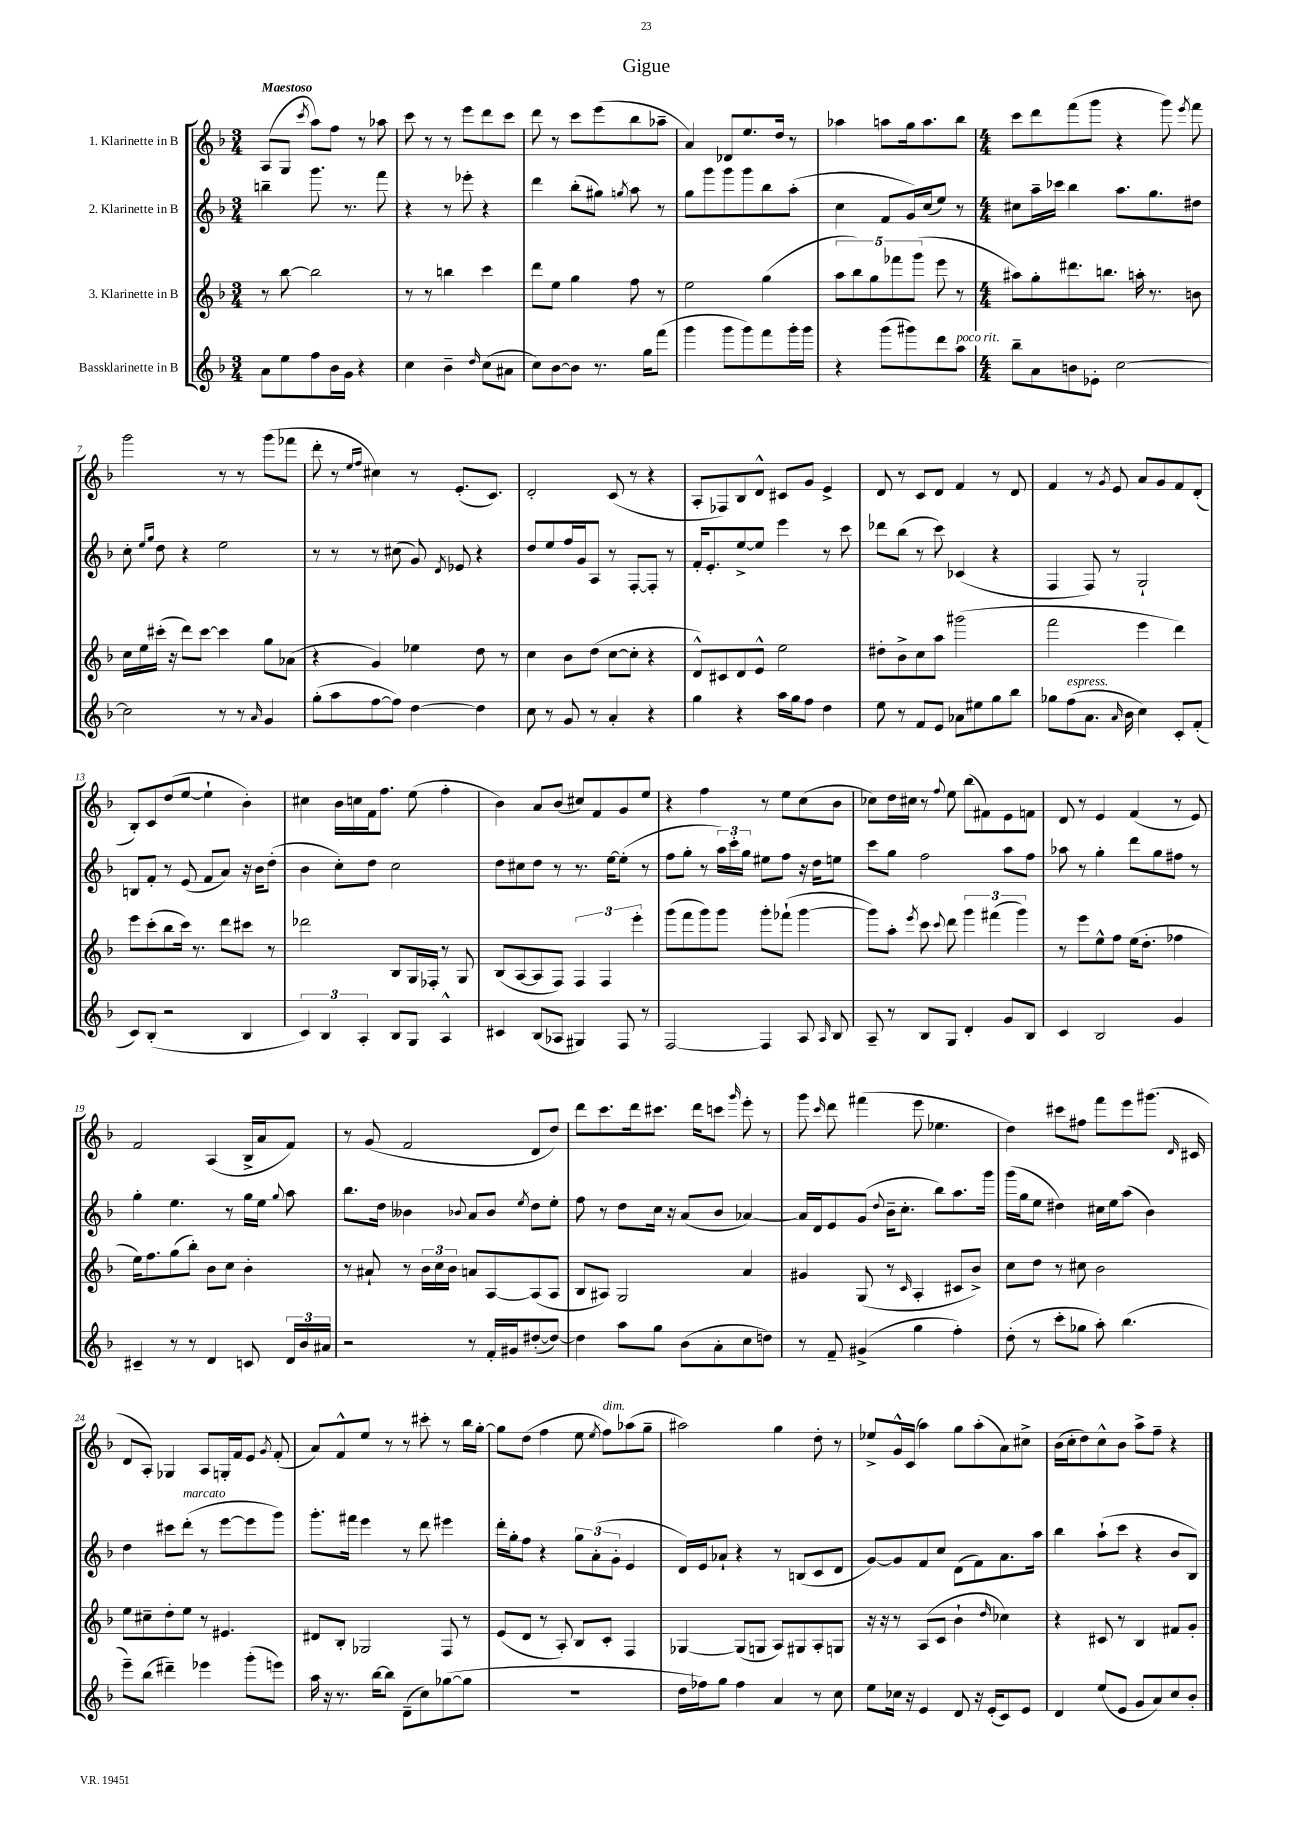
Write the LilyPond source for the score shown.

\header { title = "Gigue" }
<<
\new StaffGroup <<
\new Staff = "s0" \with { instrumentName = "1. Klarinette in B" } {
    \clef treble \key f \major \numericTimeSignature \time 3/4 \tempo "Maestoso"
    \autoBeamOff a8[( g8] \acciaccatura { c'''8 } a''8[) f''8] r8 aes''8 |
    c'''8 r8 r8 e'''8[ d'''8 c'''8] |
    d'''8 r8 c'''8[ e'''8( bes''8 aes''8]-- |
    a'4) des'8[ e''8. d''16] r8 |
    aes''4 a''8[ g''16 a''8. bes''8] |
    \numericTimeSignature \time 4/4 c'''8[ d'''8 f'''8( g'''8] r4 g'''8) \acciaccatura { e'''8 } f'''8 |
    g'''2 r8 r8 g'''8[( fes'''8] |
    d'''8-. r8 \grace { e''16[ f''16] } cis''4) r8 e'8.[-.( c'8.]) |
    d'2-. c'8( r8 r4 |
    a8[-. fes8) bes8 d'8]-^ cis'8[ g'8] e'4-> |
    d'8 r8 c'8[ d'8] f'4 r8 d'8 |
    f'4 r8 \acciaccatura { g'8 } e'8 a'8[ g'8 f'8 d'8]-.( |
    bes8[-.) c'8 d''8( e''8]~ e''4-! bes'4-.) |
    cis''4 bes'16[ c''16 f'16 f''8.] e''8( f''4-. |
    bes'4) a'8[ bes'8]( cis''8[) f'8 g'8 e''8] |
    r4 f''4 r8 e''8[ c''8( bes'8] |
    ces''8[) d''16 cis''16] r8 \appoggiatura { f''8 } e''8 bes''8[( fis'8) e'8 f'8] |
    d'8 r8 e'4 f'4( r8 e'8) |
    f'2 a4( bes16[-> a'16 f'8]) |
    r8 g'8( f'2 d'8[ d''8]) |
    d'''8[ c'''8. d'''16 cis'''8.] d'''16[ c'''8] \grace { g'''16 } e'''8-. r8 |
    g'''8 \grace { c'''16 } d'''8 fis'''4( e'''8 ees''4. |
    d''4) cis'''8[ fis''8] f'''8[ e'''8 gis'''8.]( \grace { d'16 } cis'16 |
    d'8[ a8]-.) ges4 a8[ g16-. f'16 e'8] \acciaccatura { g'8 } f'8-.( |
    a'8[) f'8-^ e''8] r8 r8 cis'''8-. r8 bes''16[ g''16]~-. |
    g''8[ d''8]( f''4 e''8 \acciaccatura { e''8 } f''8[^\markup { \italic "dim." }) aes''8( g''8]-- |
    ais''2) g''4 d''8-. r8 |
    ees''8[-> g'16-^ c'16]( a''4) g''8[ a''8-.( a'8) cis''8]-> |
    bes'16[( c''16-. d''8) c''8-^ bes'8] a''8[-> f''8]-- r4 \bar "|." |
}
\new Staff = "s1" \with { instrumentName = "2. Klarinette in B" } {
    \clef treble \key f \major \numericTimeSignature \time 3/4
    \autoBeamOff b''4-- g'''8. r8. f'''8 |
    r4 r8 ees'''8-. r4 |
    d'''4 bes''8[-.( gis''8]) \acciaccatura { g''8 } a''8 r8 |
    g''8[ g'''8 g'''8 g'''8 bes''8 a''8]-.( |
    c''4 f'8[ g'16) c''16( e''8]) r8 |
    \numericTimeSignature \time 4/4 cis''8[ a''16-- ces'''16] bes''4 a''8.[ g''8. dis''8] |
    c''8-. \grace { e''16[ g''16] } d''8 r4 e''2 |
    r8 r8 r8 cis''8( g'8) \acciaccatura { d'8 } ees'8 r4 |
    d''8[ e''8 f''16 g'16 a8] r8 f8[~-. f8]-. r8 |
    f'16[-. e'8.-. e''8~-> e''8] e'''4 r8 c'''8 |
    des'''8[ bes''8]( r8 c'''8) ces'4( r4 |
    f4 f8) r8 g2-! |
    b8[ f'8]-. r8 e'8( f'8[ a'8]) r16 bes'16[ d''8]-.( |
    bes'4 c''8[-.) d''8] c''2 |
    d''8[ cis''8 d''8] r8 r8. e''16[~ e''8]-.( r8 |
    f''8[ g''8]-. r8 \tuplet 3/2 { a''16[) c'''16-. g''16] } eis''8[ f''8] r16 d''16[ e''8] |
    c'''8[ g''8] f''2 a''8[ f''8] |
    aes''8 r8 g''4-. d'''8[ g''8 fis''8] r8 |
    g''4-. e''4. r8 g''16[ e''16] \appoggiatura { g''8 } a''8 |
    bes''8.[ d''16] beses'4 \appoggiatura { bes'8 } a'8[ bes'8] \acciaccatura { e''8 } d''8[ e''8]-. |
    f''8 r8 d''8[ c''16] r16 a'8[( bes'8] aes'4~) |
    aes'16[ d'16 e'8 g'8]( \appoggiatura { d''8 } bes'16[-- c''8.]-. bes''8[) a''8. g'''16] |
    g'''16[( g''16 e''8] dis''4) cis''16[ e''16 a''8]( bes'4) |
    d''4 cis'''8[ d'''8]-.^\markup { \italic "marcato" }( r8 e'''8[~ e'''8 g'''8]) |
    g'''8.[-. fis'''16] e'''4 r8 d'''8 eis'''4 |
    d'''16[-. g''16-. f''8] r4 \tuplet 3/2 { g''8[ a'8-.( g'8]-. } e'4 |
    d'16[) e'16 aes'8]-! r4 r8 b8[( c'8 d'8] |
    g'8[~) g'8 f'8 c''8] d'8[( f'8) a'8. a''16] |
    bes''4 a''8[-!( c'''8] r4 bes'8[ bes8]) \bar "|." |
}
\new Staff = "s2" \with { instrumentName = "3. Klarinette in B" } {
    \clef treble \key f \major \numericTimeSignature \time 3/4
    \autoBeamOff r8 bes''8~ bes''2 |
    r8 r8 b''4 c'''4 |
    d'''8[ e''8] g''4 f''8 r8 |
    e''2 g''4( |
    \tuplet 5/4 { a''8[ bes''8) g''8 fes'''8 g'''8]( } e'''8 r8 |
    \numericTimeSignature \time 4/4 ais''8[) g''8-. dis'''8. b''8.] a''16-. r8. b'8 |
    c''16[ e''16 cis'''16]-.( r16 d'''8[) cis'''8]~ cis'''4 g''8[ aes'8]( |
    r4 g'4) ees''4 d''8 r8 |
    c''4 bes'8[ d''8]( c''8[~ c''8]-. r4 |
    d'8[-^) cis'8 d'8 e'8]-^ e''2 |
    dis''8[-. bes'8-> c''8 a''8] gis'''2( |
    f'''2 e'''4 d'''4) |
    e'''8[ c'''8-.( bes''8 c'''16]) r8. d'''8[ cis'''8] r8 |
    des'''2 bes8[ g16 fes16]-. r8 g8 |
    bes8[( a8~ a8 f8]) \tuplet 3/2 { f4 f4 e'''4-. } |
    g'''8[( f'''8 g'''8) g'''8] g'''8[-. fes'''8]-!( g'''4~ |
    g'''8[) a''8]-. \acciaccatura { e'''8 } c'''8 \appoggiatura { c'''8 } d'''8 \tuplet 3/2 { g'''4 fis'''4( g'''4) } |
    r8 e'''8[ e''8-^ f''8] e''16[( d''8.]-. fes''4 |
    e''16[) f''8. g''8( bes''8]-.) bes'8[ c''8] bes'4-. |
    r8 ais'8-! r8 \tuplet 3/2 { bes'16[ c''16 bes'16] } a'8[ a8~ a8( a8] |
    bes8[ ais8]) g2 a'4 |
    gis'4 g8( r8 \grace { c'16 } a4-. cis'8[ bes'8]->) |
    c''8[ d''8] r8 cis''8 bes'2 |
    e''8[ cis''8-- d''8-. e''8] r8 eis'4. |
    dis'8[ bes8]-. ges2 f8 r8 |
    e'8[( d'8] r8 a8-.) bes8[ c'8]-. f4 |
    ges4~ ges8[( g8] a8[) gis8 a8-. g8] |
    r16 r16 r8 a8[( c'8] bes'4-! \grace { d''16 } ces''4) |
    r4 cis'8 r8 bes4 fis'8[ g'8]-. \bar "|." |
}
\new Staff = "s3" \with { instrumentName = "Bassklarinette in B" } {
    \clef treble \key f \major \numericTimeSignature \time 3/4
    \autoBeamOff a'8[ e''8 f''8 bes'16 g'16] r4 |
    c''4 bes'4-- \grace { d''16 } c''8[( ais'8] |
    c''8[) bes'8~ bes'8] r8. g''16[ f'''8]( |
    g'''4 g'''8[ g'''8) f'''8 g'''16-. g'''16] |
    r4 g'''8[( gis'''8) d'''8 a''8]^\markup { \italic "poco rit." } |
    \numericTimeSignature \time 4/4 bes''8[-- a'8 b'8 ees'8]-. c''2~ |
    c''2 r8 r8 \grace { a'16 } g'4 |
    g''8[-.( a''8 f''8~ f''8]) d''4~ d''4 |
    c''8 r8 g'8 r8 a'4-. r4 |
    g''4 r4 a''16[ g''16 f''8] d''4 |
    e''8 r8 f'8[ e'8] aes'8[ eis''8 g''8 bes''8] |
    ges''8[ f''8^\markup { \italic "espress." }( a'8.] \grace { a'16 } bes'16 c''4) c'8[-. f'8]-.( |
    c'8[) bes8]-.( r2 bes4 |
    \tuplet 3/2 { c'4) bes4 a4-. } bes8[ g8] a4-^ |
    cis'4 bes8[( aes8] gis4) f8 r8 |
    f2~ f4 a8 \grace { a16 } bes8 |
    a8-- r8 bes8[ g8] d'4-. g'8[ bes8] |
    c'4 bes2 g'4 |
    cis'4-- r8 r8 d'4 c'8 \tuplet 3/2 { d'16[ bes'16 ais'16] } |
    r2 r8 f'16[-. gis'16 dis''8~-.( dis''8]~) |
    dis''4 a''8[ g''8] bes'8[( a'8-. c''8 d''8]) |
    r8 f'8-- gis'4->( g''4 f''4-.) |
    d''8-.( r8 c'''8[-. ges''8] a''8-.) bes''4.( |
    e'''8[--) bes''8]( dis'''4--) ees'''4 g'''8[-.( e'''8]) |
    a''16 r16 r8. bes''16[~ bes''8] d'8[--( c''8) ges''8~( ges''8] |
    R1 |
    d''16[ fes''16) g''8] fes''4 a'4 r8 c''8 |
    e''8[ ces''16] r16 e'4 d'8 r16 e'16[-.( c'8) e'8] |
    d'4 e''8[( e'8] g'8[ a'8) c''8 bes'8]-. \bar "|." |
}
>>
>>
